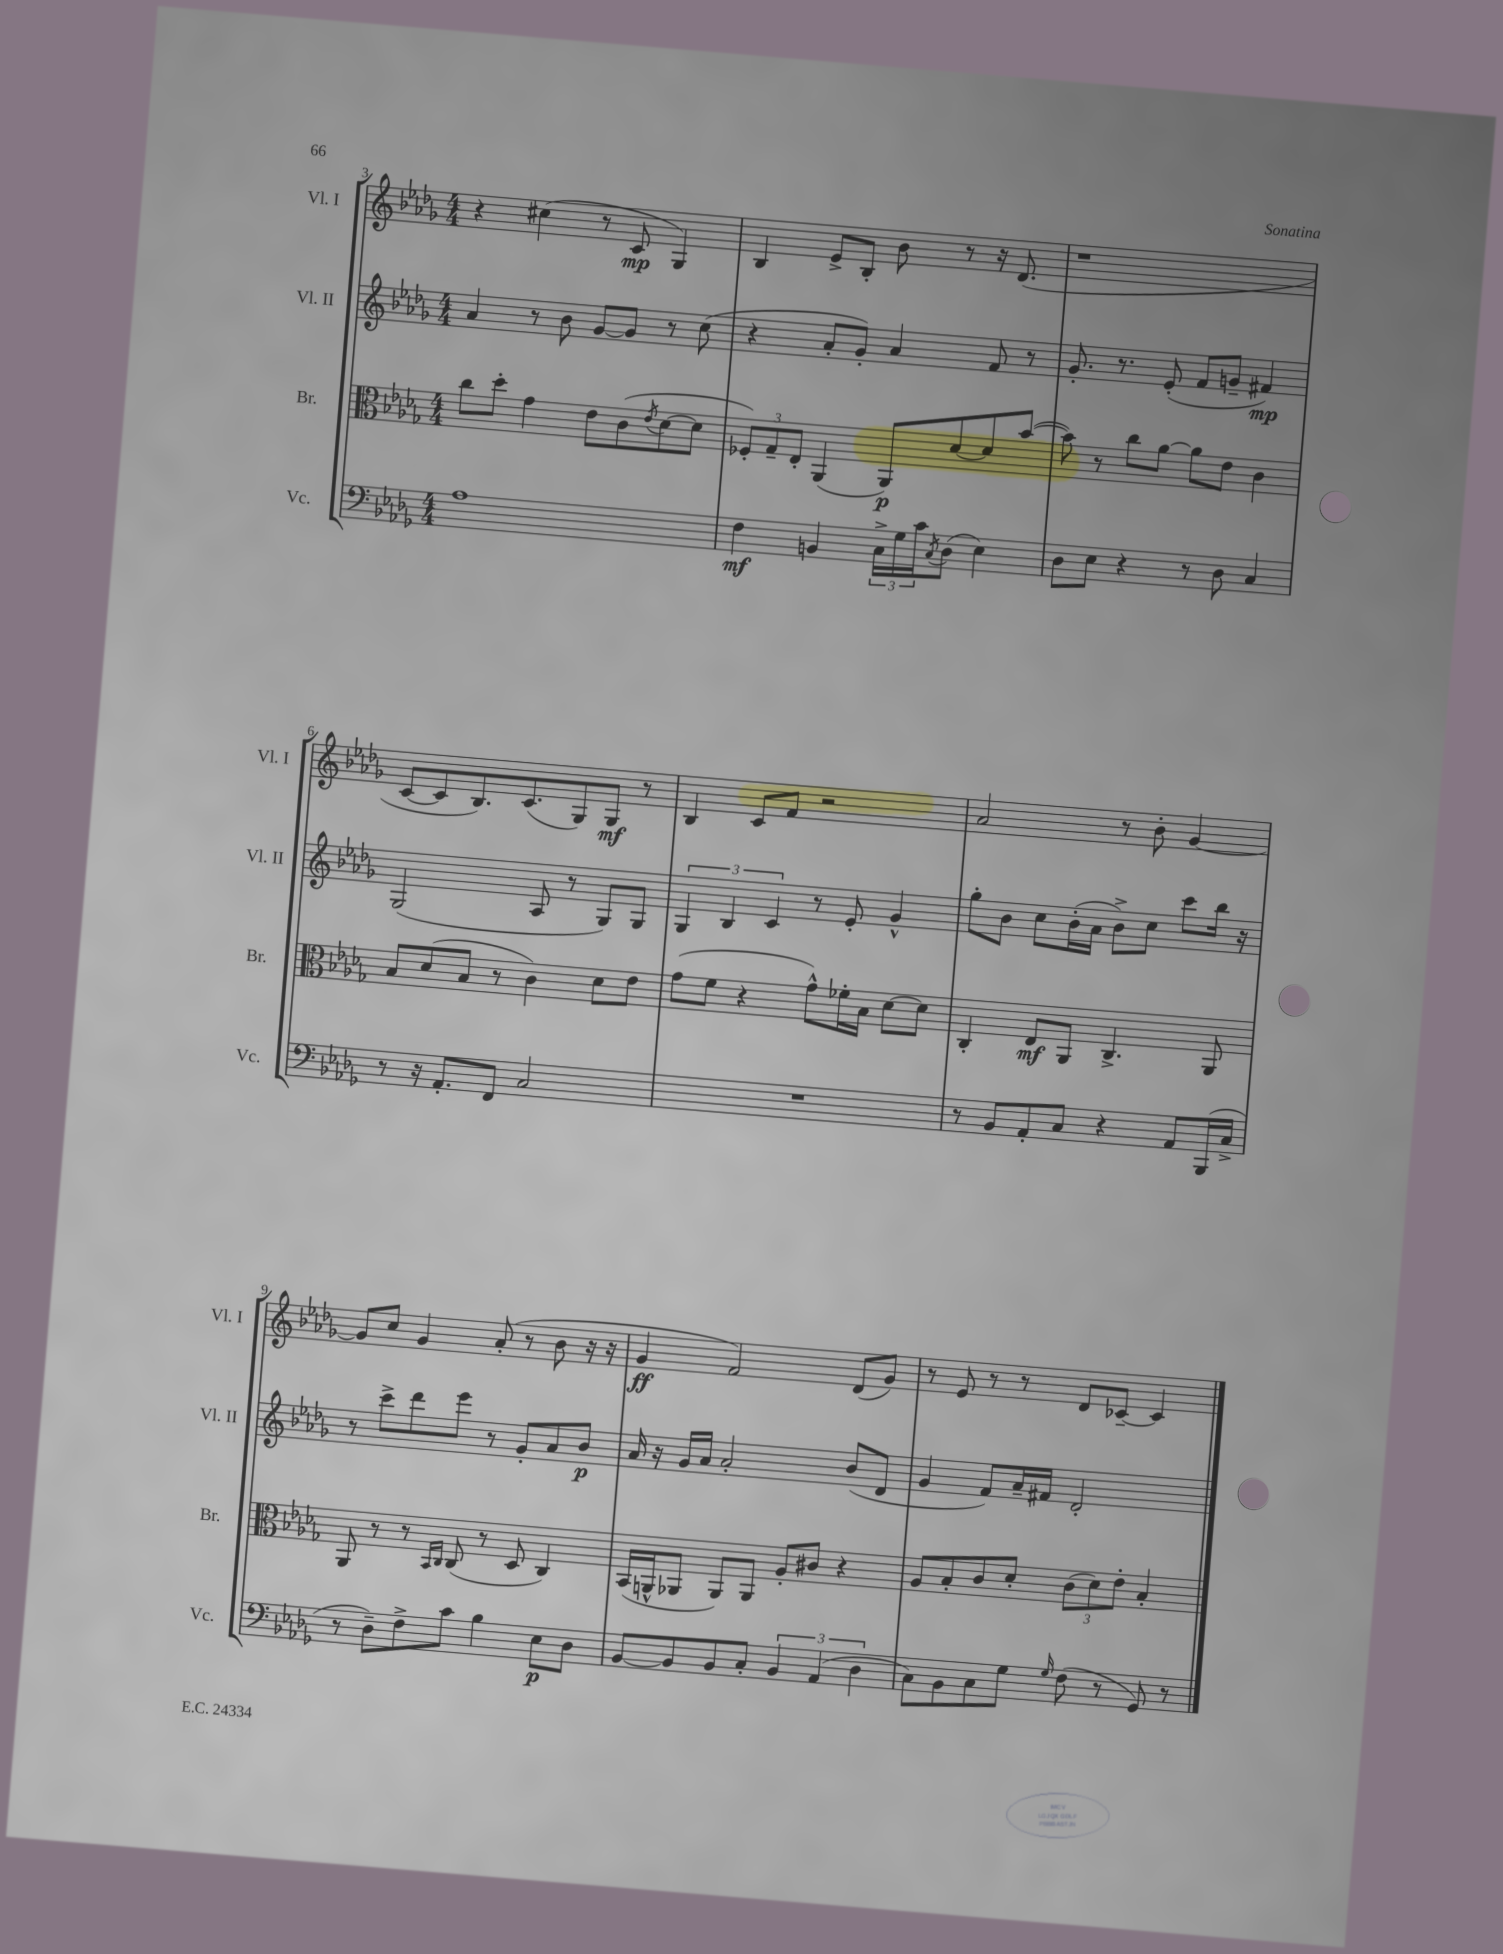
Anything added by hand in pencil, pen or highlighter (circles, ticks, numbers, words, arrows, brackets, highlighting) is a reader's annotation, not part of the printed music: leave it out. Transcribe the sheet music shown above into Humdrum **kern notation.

**kern	**kern	**kern	**kern
*staff4	*staff3	*staff2	*staff1
*clefF4	*clefC3	*clefG2	*clefG2
*k[b-e-a-d-g-]	*k[b-e-a-d-g-]	*k[b-e-a-d-g-]	*k[b-e-a-d-g-]
*M4/4	*M4/4	*M4/4	*M4/4
1A-	8cc	4a-	4r
.	8dd-'	.	.
.	4g-	8r	(4cc#
.	.	8b-	.
.	8e-	[8g-	8r
.	(8c	8g-]	8c
.	8qe-	.	.
.	[8d-	8r	4G-)
.	8d-]	(8cc	.
=	=	=	=
4F	12F-')	4r	4B-
.	12G-~	.	.
.	12E-'	.	.
4BB	(4AA-	8a-'	8e-^
.	.	8g-')	8B-'
24C^	8AA-)	4a-	8b-
24G-	.	.	.
24c	.	.	.
8qC	.	.	.
(8D-	[8d-	.	8r
4E-)	8d-]	8f	16r
.	.	.	(8.d-
.	([8b-	8r	.
=	=	=	=
8D-	8b-])	8.g-'	1r
8E-	8r	.	.
.	.	8.r	.
4r	8cc	.	.
.	[8a-	(8e-'	.
8r	8a-]	8f	.
8D-	8e-	8g~	.
4C	4c	4f#)	.
=	=	=	=
8r	8B-	(2G-	[8c
16r	(8d-	.	8c]
8.AA-'	.	.	.
.	8B-	.	8.B-)
8FF	8r	.	.
.	.	.	(8.c
2C	4c)	8A-	.
.	.	8r	8G-)
.	8d-	8G-)	8G-
.	8e-	8G-	8r
=	=	=	=
1r	(8g-	6G-	4B-
.	8f	.	.
.	.	6B-	.
.	4r	.	8c
.	.	6c	.
.	.	.	8f
.	8g-^^)	8r	2r
.	16f-'	8e-'	.
.	16B-	.	.
.	[8d-	4g-^^	.
.	8d-]	.	.
=	=	=	=
8r	4C'	8gg-'	2a-
8BB-	.	8b-	.
8AA-'	8E-	8cc	.
8C	8AA-	(16b-'	.
.	.	16a-	.
4r	4.C^	8b-^)	8r
.	.	8cc	8b-'
8AA-	.	8ccc	[4g-
(16BBB-	8AA-	16bb-	.
16C^	.	16r	.
=	=	=	=
8r	8AA-	8r	8g-]
8D-~)	8r	8ccc^	8cc
8F^	8r	8ddd-	4g-
.	16qqBB-	.	.
.	16qqC	.	.
8c	(8C	8eee-	.
4B-	8r	8r	(8a-'
.	8D-	8g-'	8r
8E-	4C)	8a-	8b-
8D-	.	8b-	16r
.	.	.	16r
=	=	=	=
[8BB-	(16BB-	16a-	4g-
.	16AA^^	16r	.
8BB-]	8AA-	16g-	.
.	.	16a-	.
8BB-	8AA-)	2a-'	2f)
8C'	8AA-	.	.
6BB-	8A-'	.	.
.	8c#	.	.
(6AA-	.	.	.
.	4r	(8b-	(8d-
6D-	.	.	.
.	.	8d-	8g-)
=	=	=	=
8C)	8A-	4g-	8r
8BB-	8B-'	.	8e-
8C	8c	8f)	8r
8G-	8d-'	16a-~	8r
.	.	16f#	.
16qqG-	.	.	.
(8F	(12c	2d-'	8d-
.	12d-)	.	.
8r	.	.	[8c-~
.	12e-'	.	.
8GG-)	4B-'	.	4c-]
8r	.	.	.
==	==	==	==
*-	*-	*-	*-
